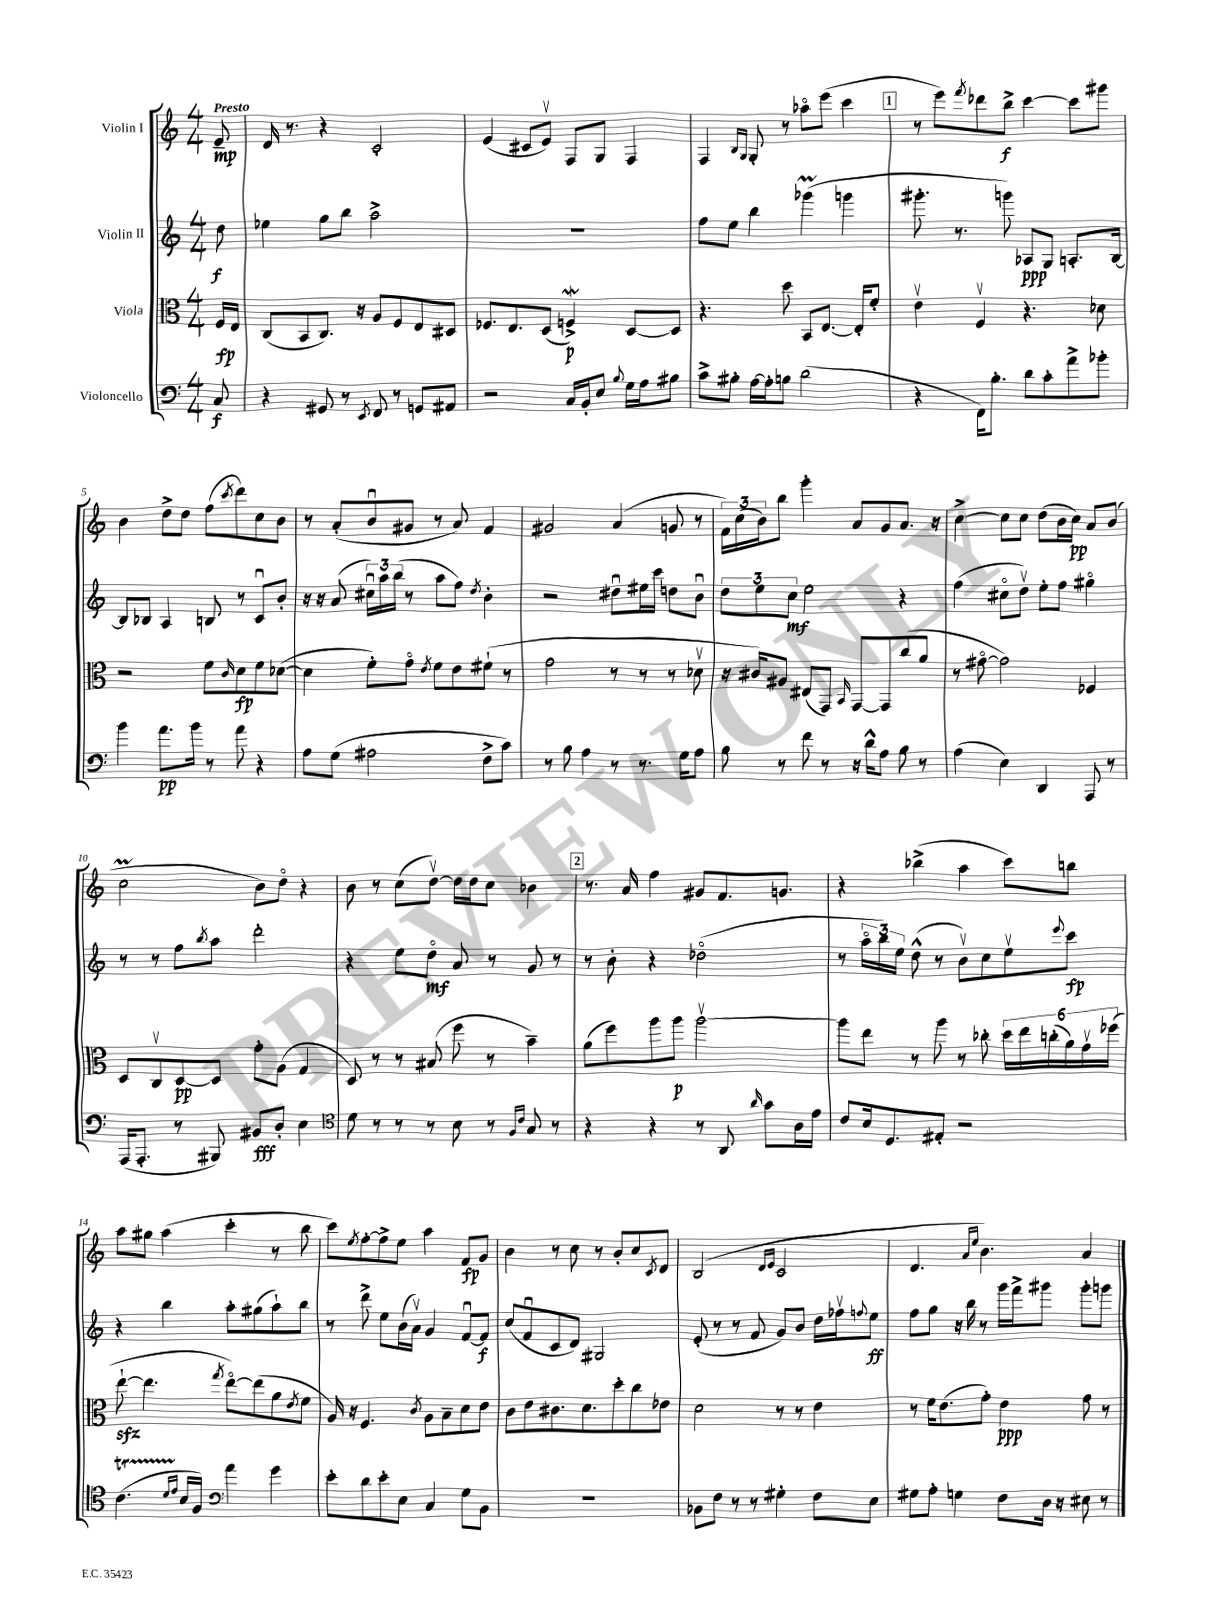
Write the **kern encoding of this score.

**kern	**kern	**kern	**kern
*staff4	*staff3	*staff2	*staff1
*clefF4	*clefC3	*clefG2	*clefG2
*k[]	*k[]	*k[]	*k[]
*M4/4	*M4/4	*M4/4	*M4/4
8C	16F	8dd	8e~
.	16E	.	.
=	=	=	=
4r	(8C	4ee-	16d
.	.	.	8.r
.	8BB	.	.
8GG#	8.C)	8gg	4r
8r	.	8bb	.
.	16r	.	.
8qEE	.	.	.
8FF	8A	2aa^	2c'
8r	8F	.	.
8GG	8E	.	.
8AA#	8D#	.	.
=	=	=	=
2r	8.F-	1r	(4e
.	8.E	.	.
.	.	.	8c#
.	(8D	.	8ev)
16C	4F^)	.	8F
16BB'	.	.	.
8E	.	.	8G
8qqB	.	.	.
16G	[8D	.	4F
16A	.	.	.
8B#	8D]	.	.
=	=	=	=
8c^	4.r	8ff	4F
8B#'	.	8ee	.
.	.	.	16qqB
.	.	.	16qqG
[16A	.	4bb	8G'
16A']	.	.	.
8B	8dd	.	8r
(2d	8BB	(4ggg-	8aa-o
.	[8.E	.	(8eee
.	.	4ggg	4ccc
.	16E']	.	.
.	8f'	.	.
=	=	=	=
4r	4ev	8.ggg#'	8r
.	.	.	8eee)
.	.	8.r	.
.	.	.	8qfff
16FF)	4Fv	.	8ddd-
8.B'	.	.	.
.	.	8ggg)	8bb^
8d	4.r	8A-	[4ccc
8c'	.	8G	.
8a^	.	8.A'	8ccc]
8b-'	8d-	.	8ggg#
.	.	[16B	.
=	=	=	=
4b	2r	8B]	4b
.	.	8B-	.
8.a	.	4A	8dd^
.	.	.	8dd
16b	.	.	.
8r	8f	8B	(8ff
.	16qqc	.	8qccc
8a	8d	8r	8ddd)
4r	8f	8cu	8cc
.	([8d-	8b'	8b
=	=	=	=
8A	4d-]	16r	8r
.	.	16r	.
(8G	.	(8a	(8a'
2A#	8f')	24cc#u)	8bu
.	.	24aa	.
.	.	(24bb	.
.	8go	8r	8g#
.	8qe	.	.
.	8f	8aa	8r
.	8e	8ff)	8a)
.	.	8qdd	.
8F^	(8f#`	4b'	4f
8c)	8r	.	.
=	=	=	=
8r	2g	2r	2g#
8B	.	.	.
4A	.	.	.
8r	8r	8dd#u	(4a
8.r	8r	16ee#	.
.	.	16ccc	.
.	8r	8dd	8g
16G	.	.	.
8A	8d-v	8bu	8r
=	=	=	=
8B	16r	12dd	24f)
.	.	.	(24cc
.	16c#)	.	.
.	.	12ee	24b)
8r	8A#	.	8bb
.	.	12cc	.
8f	(8E#	2ee	4ggg'
8r	8GG)	.	.
.	16qqBB	.	.
16r	[8GG	.	8a
16d^^	.	.	.
8A	8GG]	.	8g
8B	(8cc	4r	8.a
8r	8a	.	.
.	.	.	16r
=	=	=	=
(4A	8r	(4ff	[4cc^
.	[8g#o	.	.
4E)	2g#])	8cc#o	8cc]
.	.	8ddv)	8cc
4DD	.	8ee'	(8dd
.	.	8ff	16b
.	.	.	16cc)
8AAA	4F-	4gg#o	8a
8r	.	.	(8b
=	=	=	=
(16AAA	8D	8r	2cc
8.AAA'	.	.	.
.	8Cv	8r	.
8r	[8D	8ff	.
.	.	8qbb	.
8BBB#)	8D]	8aa	.
8BB#	8g'	2ddd'	8b)
8D'	(8A	.	8ddo
4E	4G	.	4r
=	=	=	=
*clefC4	*	*	*
8d	8D)	4r	8b
8r	8r	.	8r
8r	8r	8ee	(8cc
8r	(8B#	8ddo	[8ddv)
8B	8ff	8a	16dd]
.	.	.	16dd
8r	8r	8r	8cc
16qqF	.	.	.
16qqc	.	.	.
8G	4b~)	8g	4b-
8r	.	8r	.
=	=	=	=
4r	(8a	8r	8.r
.	8ff)	8b'	.
.	.	.	16a
4r	8aa	4r	4ff
.	8aa	.	.
8r	[2aav	(2dd-o	8g#
8AA	.	.	8.f
16qqa	.	.	.
8g	.	.	.
.	.	.	8.g
16A	.	.	.
16e	.	.	.
=	=	=	=
8c	8aa]	8r	4r
16B	8ee	24aao	.
.	.	24bb)	.
8.D	.	.	.
.	.	24ee	.
.	8r	(8dd^^	(4bb-^
8E#'	8aa	8r	.
2r	8r	8bv)	4aa
.	8cc-'	8cc	.
.	24dd	8eev	8ccc)
.	24ee	.	.
.	(24cc'	.	.
.	.	8qqeee	.
.	24a)	8ccc	8bb
.	24gv	.	.
.	(24ff-	.	.
=	=	=	=
(4.c	[8ee`	4r	8aa
.	4.ee]	.	8gg#
.	.	4bb	(4aa
16qqd	.	.	.
16qqe	.	.	.
16B	.	.	.
16F)	.	.	.
*clefF4	*	*	*
.	8qgg	.	.
4a	[8eeo)	8aa'	4ccc'
.	(8ee]	(8gg#	.
4g	8a	8aa`)	8r
.	8qe	.	.
.	8f	8bb	8bb
=	=	=	=
8e'	16A)	8r	8ccc)
.	16r	.	.
.	.	.	8qee
8d	4.F	8ddd^	[8ff'
8e'	.	8ee	8ff^]
8E	.	(16b	8ee
.	.	16av)	.
.	8qc	.	.
4C	8A	4g	4aa
.	8B~	.	.
8G	8d	[8fu	8f
8BB	8e	8f]	8g
=	=	=	=
1r	8c	(8cc	4b
.	8e	8fu	.
.	8.c#	8c	8r
.	.	8d)	8cc
.	8.d	.	.
.	.	2G#	8r
.	8dd'	.	8b'
.	8cc	.	8cc
.	.	.	8qc
.	8e-	.	8d
=	=	=	=
8BB-	2d	(8e'	(2B
8F	.	8r	.
8r	.	8r	.
8r	.	8f	.
.	.	.	16qqd
.	.	.	16qqe
4G#'	8r	8g)	2c
.	8r	8b	.
8F	4e	16dd	.
.	.	16ff-v	.
.	.	8qqff	.
8E	.	8ee	.
=	=	=	=
8G#	8r	8ff	4.d
8A'	16f	8gg	.
.	(8.e	.	.
4G	.	16r	.
.	.	16bb	.
.	.	.	16qqa
.	.	.	16qqee
.	8g')	8r	4.b)
8F	4e	16ggg	.
.	.	16fff^	.
16D	.	8ggg#	.
16r	.	.	.
8E#	8g	8ggg#'	4a
8r	8r	8ggg	.
==	==	==	==
*-	*-	*-	*-
